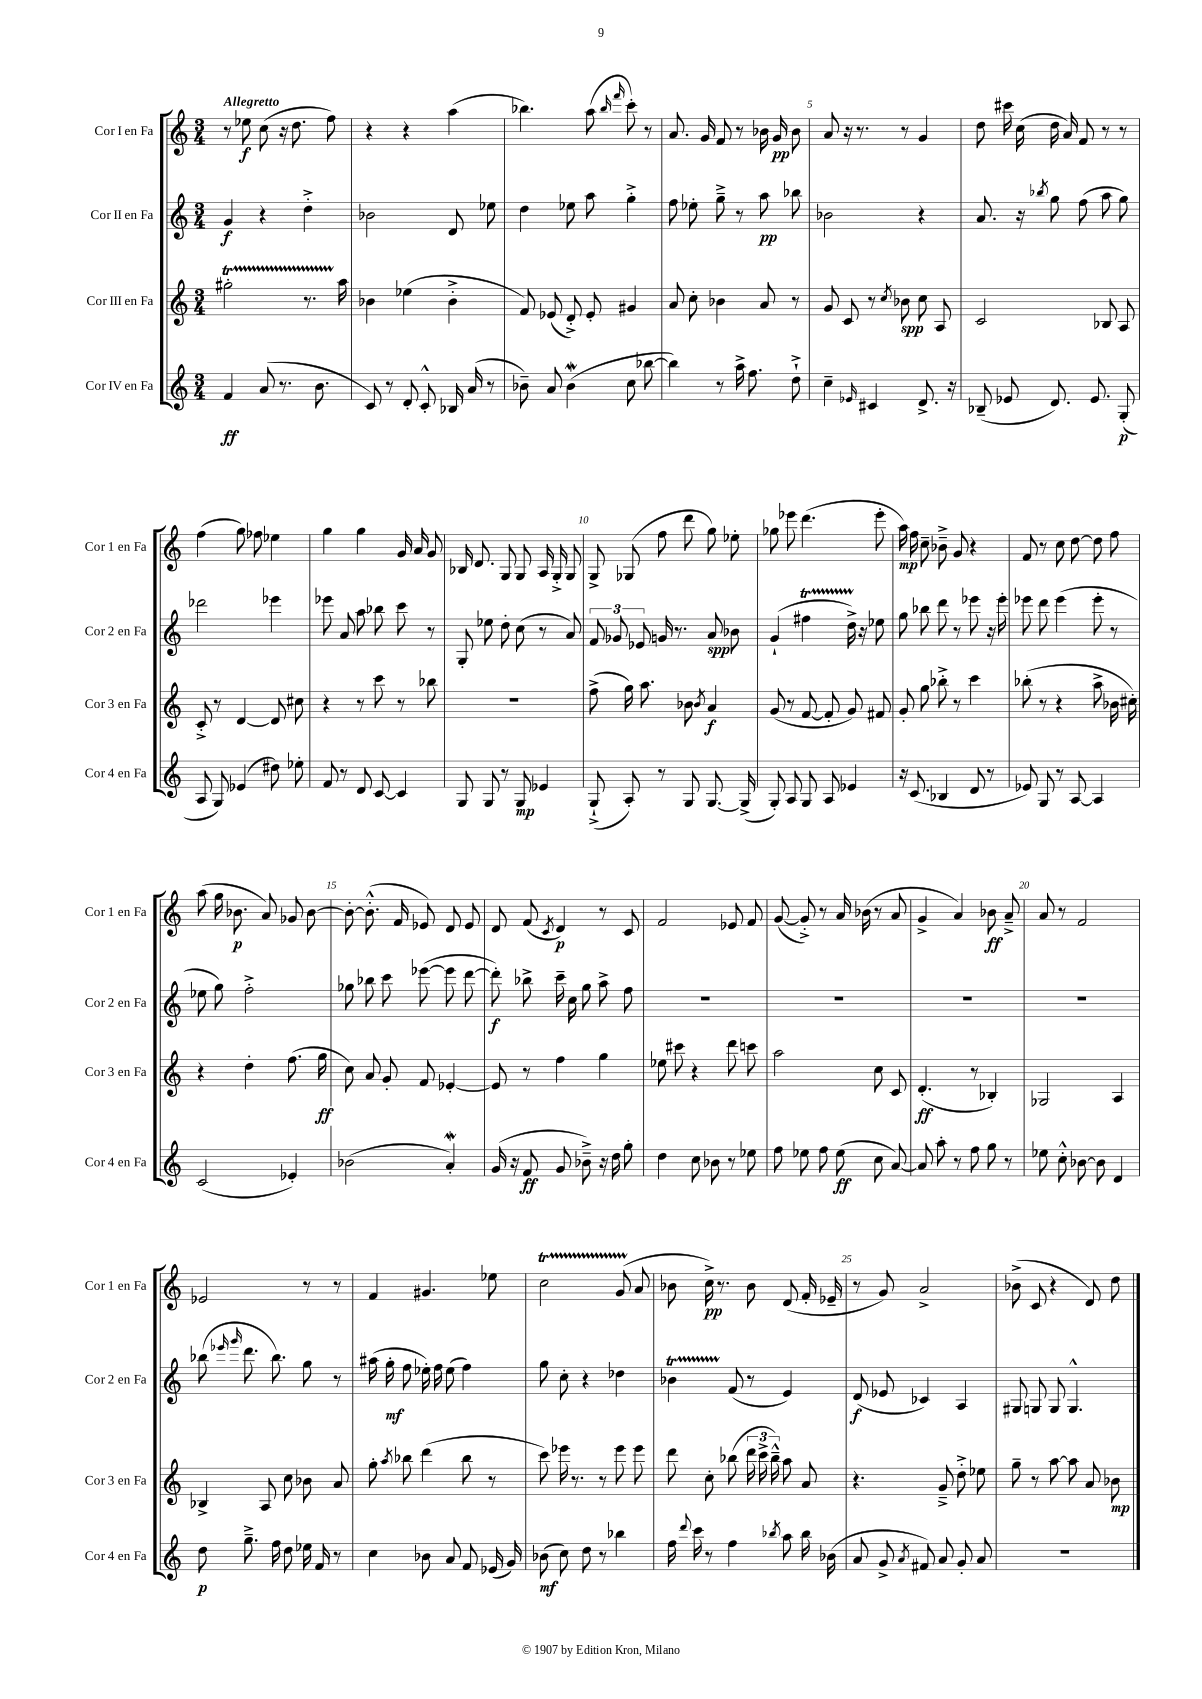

**kern	**kern	**kern	**kern
*staff4	*staff3	*staff2	*staff1
*clefG2	*clefG2	*clefG2	*clefG2
*k[]	*k[]	*k[]	*k[]
*M3/4	*M3/4	*M3/4	*M3/4
4f/	2gg#'\	4g/	8r
.	.	.	8ee-\
(8a/	.	4r	(8cc\
8.r	.	.	16r
.	.	.	8.dd\
.	8.r	4dd'^\	.
8.b\	.	.	.
.	.	.	8ff\)
.	16aa\	.	.
=	=	=	=
8c/)	4b-\	2b-\	4r
8r	.	.	.
8d'/	(4ee-\	.	4r
8c'^^/	.	.	.
16B-/	4b-'^\	8d/	(4aa\
(16a/	.	.	.
8r	.	8ee-\	.
=	=	=	=
8b-~\)	8f/)	4dd\	4.bb-\)
8a/	(8e-/	.	.
(4b-\	8d'^/)	8ee-\	.
.	8e-'/	8aa\	(8aa\
.	.	.	16qqbb-/
.	.	.	16qqfff/
8cc\	4g#/	4gg'^\	8ccc'\)
[8bb-\	.	.	8r
=	=	=	=
4bb-\])	8a/	8ff\	8.a/
.	8cc'\	8ee-'\	.
.	.	.	16g/
8r	4b-\	8gg~^\	8f/
16aa^\	.	8r	8r
8.ff\	.	.	.
.	8a/	8aa\	16b-\
.	.	.	16g/
8dd`^\	8r	8bb-\	8b-\
=	=	=	=
4cc~\	8g/	2b-\	8a/
.	8c/	.	16r
.	.	.	8.r
16qqe-/	.	.	.
4c#/	8r	.	.
.	8qcc/	.	.
.	8b-\	.	8r
8.d^/	8cc\	4r	4g/
.	8A/	.	.
16r	.	.	.
=	=	=	=
(8B-~/	2c/	8.a/	8dd\
8e-/	.	.	16ccc#\
.	.	16r	(16cc\
.	.	8qbb-/	.
8.d/)	.	8gg\	16dd\
.	.	.	16a/)
.	.	(8ff\	8f/
8.e-/	.	.	.
.	8B-/	8aa\	8r
(8G'/	8A/	8gg\)	8r
=	=	=	=
8A/	8c'^/	2ddd-\	(4ff\
8G/)	8r	.	.
(4e-/	[4d/	.	8gg\)
.	.	.	8ff-\
8dd#\)	8d/]	4eee-\	4ee-\
8ee-'\	8cc#\	.	.
=	=	=	=
8f/	4r	8eee-\	4gg\
8r	.	8a/	.
8d/	8r	8aa\	4gg\
[8c/	8ccc\	8bb-\	.
4c/]	8r	8ccc\	16g/
.	.	.	16a/
.	8bb-\	8r	8g/
=	=	=	=
8G/	2.r	8G'/	16B-/
.	.	.	8.d/
8G/	.	8ee-\	.
8r	.	8dd'\	8G/
8G/	.	(8cc\	8G/
4e-/	.	8r	16A/
.	.	.	16G'^/
.	.	8a/)	8G/
=	=	=	=
(8G`^/	(8ff^\	12f/	8G^/
.	.	12g-/	.
8A'/)	16gg\)	.	(8G-/
.	.	12e-/	.
.	8.aa\	.	.
8r	.	16g/	8ff\
.	.	8.r	.
8G/	8b-\	.	8ddd\
.	8qb-/	.	.
[8.G/	4a/	8a/	8gg\)
.	.	8b-\	8ee-'\
(16G^/]	.	.	.
=	=	=	=
8G'/)	(8g/	(4g`/	8gg-\
8A/	8r	.	8eee-\
8G/	[8f/	4ff#\	(4.ddd\
8A/	8f'/]	.	.
4e-/	8g/)	16dd^\)	.
.	.	16r	.
.	8f#/	8ee-\	8eee-'\
=	=	=	=
16r	8g'/	8gg\	16aa\)
(8.c/	.	.	16ff\
.	8gg\	8bb-\	8cc~\
4B-/	8bb-'^\	8ddd\	8b-~^\
.	8r	8r	8g/
8d/	4ccc\	8eee-\	4r
8r	.	16r	.
.	.	16eee-'\	.
=	=	=	=
8e-/)	(8bb-'\	8eee-\	8f/
8G/	8r	8ddd\	8r
8r	4r	(4eee-\	8cc\
[8A/	.	.	[8dd\
4A/]	8aa^\	8eee-'\	8dd\]
.	16b-\	8r	8ff\
.	16cc#'\)	.	.
=	=	=	=
(2c/	4r	8ee-\	(8aa\
.	.	8gg\)	16gg\
.	.	.	8.b-\
.	4dd'\	2ff'^\	.
.	.	.	8a/)
4e-'/)	(8.ff\	.	8g-/
.	.	.	[8b-\
.	16gg\	.	.
=	=	=	=
(2b-\	8cc\)	8gg-\	8b-'\_
.	8a/	8bb-\	(8.b-'^^\]
.	8g'/	8ccc\	.
.	.	.	16f/
.	8f/	([8eee-\	8e-/)
4a'/)	[4e-'/	8eee-\]	8d/
.	.	[8ddd\	8e-/
=	=	=	=
(16g/	8e-/]	8ddd'\])	8d/
16r	.	.	.
8f/	8r	8bb-^\	(8f/
.	.	.	8qc/
8g/	4ff\	16ccc~\	4d/)
.	.	16cc\	.
8b-~^\)	.	8gg\	.
16r	4gg\	8aa^\	8r
16dd\	.	.	.
8gg'\	.	8ff\	8c/
=	=	=	=
4dd\	8ee-\	2.r	2f/
.	8ccc#\	.	.
8cc\	4r	.	.
8b-\	.	.	.
8r	8ddd\	.	8e-/
8ee-\	8ccc\	.	8f/
=	=	=	=
8ff\	2aa\	2.r	([8g/
8ee-\	.	.	8g'^/])
8ff\	.	.	8r
(8ee-\	.	.	16a/
.	.	.	(16b-\
8cc\	8cc\	.	8r
[8a/)	8c/	.	8a/
=	=	=	=
8a/]	(4.d'/	2.r	4g^/
8aa'\	.	.	.
8r	.	.	4a/)
8ff\	8r	.	.
8gg\	4B-'/)	.	8b-\
8r	.	.	8a~^/
=	=	=	=
8ee-\	2G-/	2.r	8a/
8cc'^^\	.	.	8r
[8b-\	.	.	2f/
8b-\]	.	.	.
4d/	4A/	.	.
=	=	=	=
8dd\	4B-^/	(8bb-\	2e-/
.	.	16qqeee-/	.
.	.	16qqggg/	.
8.gg~^\	.	8.ddd\	.
.	8A/	.	.
16ff\	.	8.bb-\)	.
8dd\	8cc\	.	.
16ee-\	8b-\	8gg\	8r
16f/	.	.	.
8r	8a/	8r	8r
=	=	=	=
4cc\	8gg'\	(16aa#\	4f/
.	.	16gg'\	.
.	8qaa/	.	.
.	8bb-\	8ff\	.
8b-\	(4ddd\	16ee-'\)	4.g#/
.	.	16ff\	.
8a/	.	(8ee-\	.
8f/	8bb-\	4ff\)	.
(16e-/	8r	.	8ee-\
16g/)	.	.	.
=	=	=	=
(8b-\	8ccc\)	8gg\	2cc\
8cc\)	16eee-\	8cc'\	.
.	8.r	.	.
8dd\	.	4r	.
8r	8r	.	.
4bb-\	8eee-\	4dd-\	(8g/
.	8eee-\	.	8a/
=	=	=	=
16ff\	8ddd\	4b-\	8b-\
8qqddd/	.	.	.
16ccc\	.	.	.
8r	8cc'\	.	16cc^\)
.	.	.	8.r
4ff\	(8bb-\	(8f/	.
.	24ddd\	8r	8b-\
.	24ccc^\	.	.
.	24bb-~^^\)	.	.
8qbb-/	.	.	.
8aa\	8aa\	4e/)	(8d/
16bb-\	8a/	.	16f'/
(16b-\	.	.	16e-~/
=	=	=	=
8a/	4.r	(8d/	8r
8g^/	.	8e-/	8g/)
8qa/	.	.	.
8f#/)	.	4c-/)	2a^/
8a/	8g~^/	.	.
8g'/	8dd'^\	4A/	.
8a/	8ee-\	.	.
=	=	=	=
2.r	8gg~\	8G#/	(8b-^\
.	8r	8G/	8c/
.	[8aa\	8G/	4r
.	8aa\]	4.G^^/	.
.	8a/	.	8d/)
.	8b-\	.	8dd\
==	==	==	==
*-	*-	*-	*-
